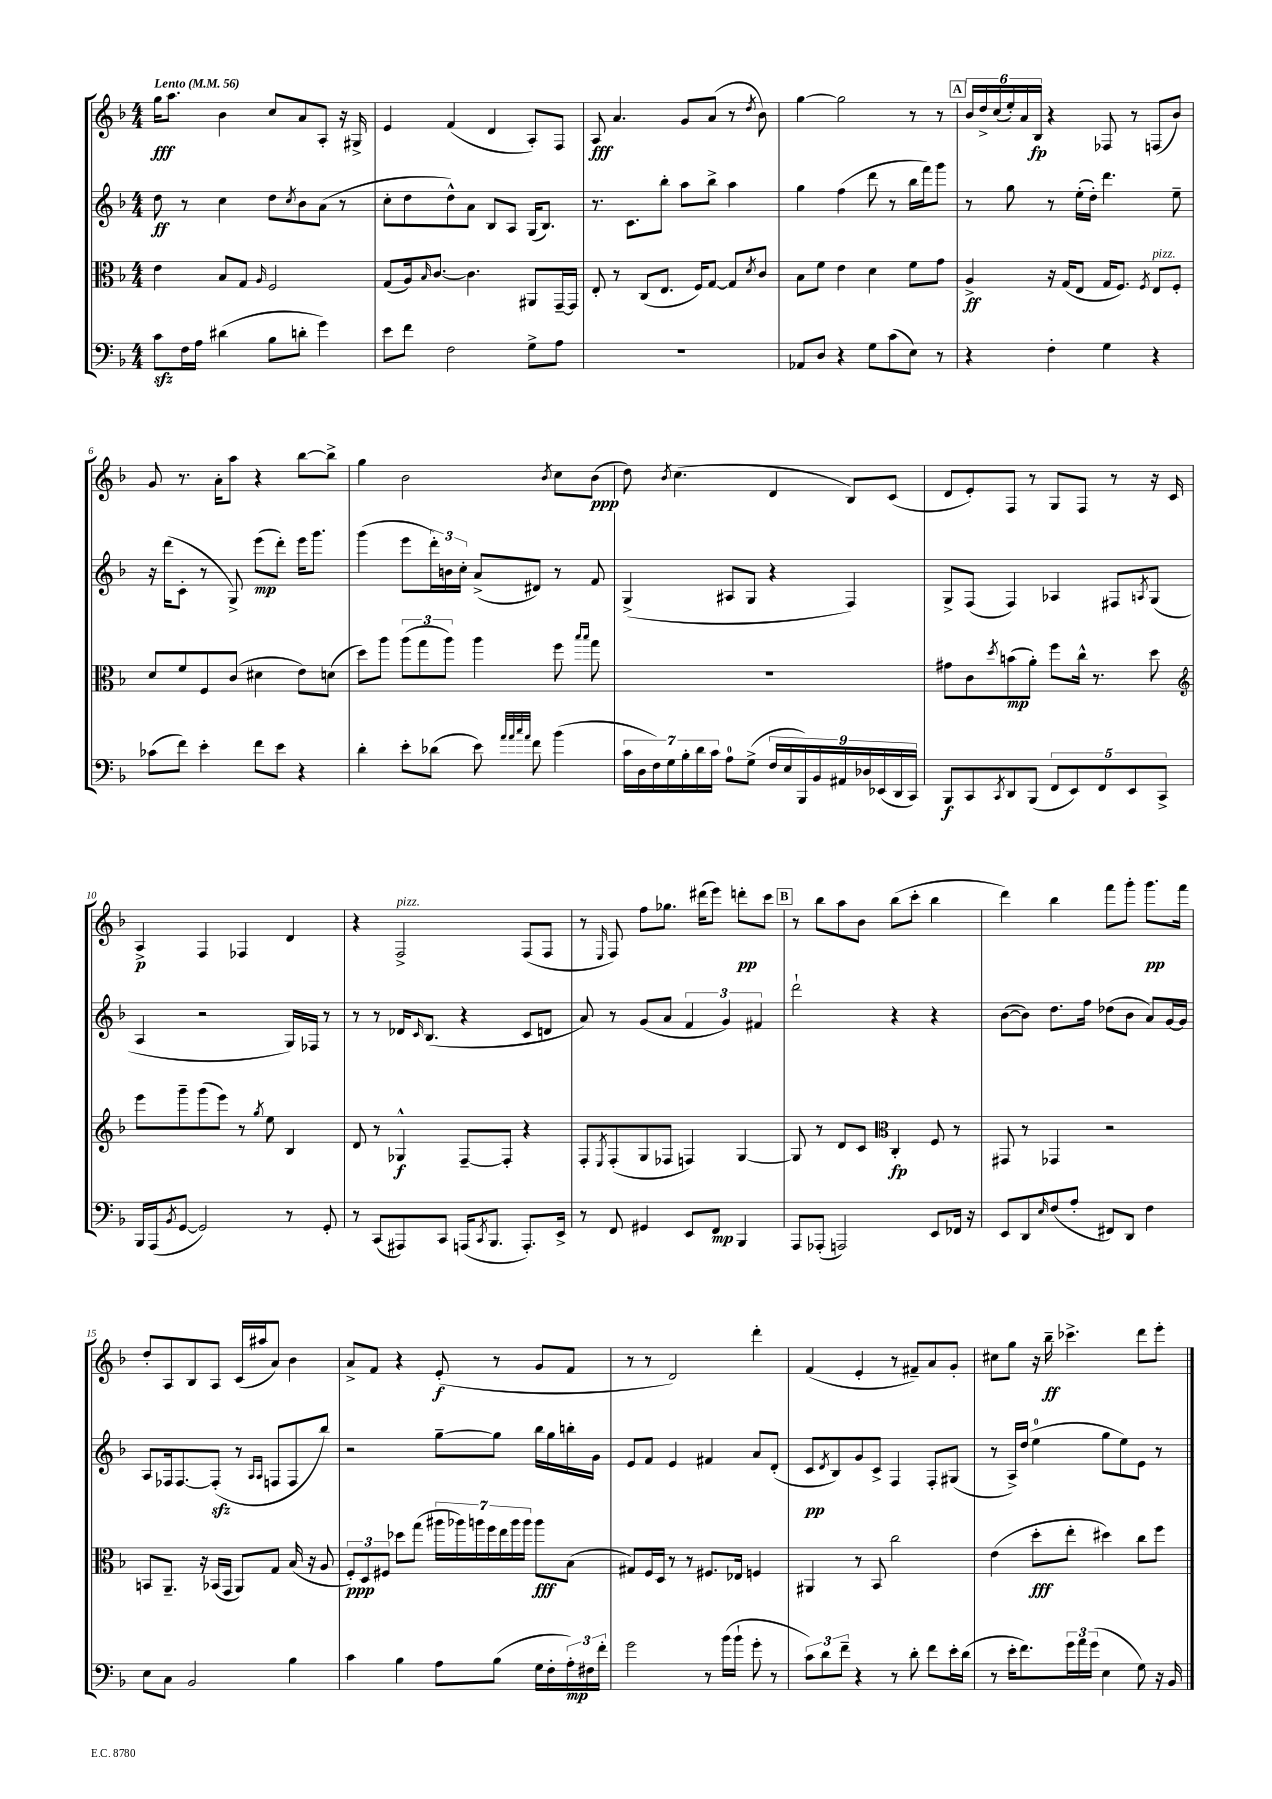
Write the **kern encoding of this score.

**kern	**dynam	**kern	**dynam	**kern	**dynam	**kern	**dynam
*part4	*part4	*part3	*part3	*part2	*part2	*part1	*part1
*staff4	*staff4	*staff3	*staff3	*staff2	*staff2	*staff1	*staff1
*clefF4	*	*clefC3	*	*clefG2	*	*clefG2	*
*k[b-]	*	*k[b-]	*	*k[b-]	*	*k[b-]	*
*M4/4	*	*M4/4	*	*M4/4	*	*M4/4	*
*MM56	*	*MM56	*	*MM56	*	*MM56	*
=1	=1	=1	=1	=1	=1	=1	=1
!	!	!	!	!	!	!LO:TX:a:B:t=Lento	!
8czz\L	.	4e\	.	8dd\	ff	16gg\KL	fff
.	.	.	.	.	.	8.aa\J	.
16F\L	.	.	.	8r	.	.	.
16A\JJ	.	.	.	.	.	.	.
(4d#X\	.	8B-/L	.	4cc\	.	4b-\	.
.	.	8G/J	.	.	.	.	.
.	.	16qqA/	.	.	.	.	.
8B-\L	.	2F/	.	8dd\L	.	8cc/L	.
.	.	.	.	8qcc/	.	.	.
8dn'\J	.	.	.	8b-\	.	8a/	.
4g\)	.	.	.	(8a\J	.	8A'/J	.
.	.	.	.	8r	.	16r	.
.	.	.	.	.	.	16G#X^/	.
=2	=2	=2	=2	=2	=2	=2	=2
8e\L	.	(8G/L	.	8cc'\L	.	4e/	.
8f\J	.	16A/k)	.	8dd\	.	.	.
.	.	16qqB-/	.	.	.	.	.
.	.	[8.c/J	.	.	.	.	.
2F\	.	.	.	8dd^^\)	.	(4f/	.
.	.	4.c\]	.	8a\J	.	.	.
.	.	.	.	8B-/L	.	4d/	.
.	.	.	.	8A/J	.	.	.
8G^\L	.	8AA#X/L	.	(16G/KL	.	8A'/L)	.
.	.	.	.	8.B-/J)	.	.	.
8A\J	.	[16GG~/L	.	.	.	8F/J	.
.	.	16GG/JJ]	.	.	.	.	.
=3	=3	=3	=3	=3	=3	=3	=3
1r	.	8E'/	.	8.r	.	8A/	fff
.	.	8r	.	.	.	4.a/	.
.	.	.	.	8.c\L	.	.	.
.	.	(8C/L	.	.	.	.	.
.	.	8.E/J	.	8bb-'\J	.	.	.
.	.	.	.	8aa\L	.	8g/L	.
.	.	16F/KL)	.	.	.	.	.
.	.	[8G/J	.	8bb-^\J	.	(8a/J	.
.	.	8G/L]	.	4aa\	.	8r	.
.	.	8qd/	.	.	.	8qdd/	.
.	.	8c/J	.	.	.	8b-\)	.
=4	=4	=4	=4	=4	=4	=4	=4
8AA-X/L	.	8B-\L	.	4gg\	.	[4gg\	.
8D/J	.	8f\J	.	.	.	.	.
4r	.	4e\	.	(4ff\	.	2gg\]	.
8G\L	.	4d\	.	8ddd\	.	.	.
(8c\	.	.	.	8r	.	.	.
8E\J)	.	8f\L	.	16bb-\LL	.	8r	.
.	.	.	.	16fff\J)	.	.	.
8r	.	8g\J	.	8ggg\J	.	8r	.
!!LO:REH:place=s1:t=A
=5	=5	=5	=5	=5	=5	=5	=5
4r	.	4A^/	ff	8r	.	24b-/LL	.
.	.	.	.	.	.	24dd^/	.
.	.	.	.	.	.	(24cc/	.
.	.	.	.	8gg\	.	24ee'/)	.
.	.	.	.	.	.	24a/	.
.	.	.	.	.	.	24B-/JJ	fp
4F'\	.	16r	.	8r	.	4r	.
.	.	(16G/KL	.	.	.	.	.
.	.	8E/J	.	(16ee'\LL	.	.	.
.	.	.	.	16dd'\JJ)	.	.	.
4G\	.	16G/KL	.	4.ddd\	.	8F-X/	.
.	.	8.F/J)	.	.	.	.	.
.	.	.	.	.	.	8r	.
.	.	8qF/	.	.	.	.	.
!	!	!LO:TX:a:i:t=pizz.	!	!	!	!	!
4r	.	8E/L	.	.	.	(8Fn/L	.
.	.	8F'/J	.	8ee~\	.	8b-/J)	.
!!LO:LB:g=z
=6	=6	=6	=6	=6	=6	=6	=6
(8c-X\L	.	8d/L	.	16r	.	8g/	.
.	.	.	.	(16ddd\KL	.	.	.
8f\J)	.	8f/	.	8c'\J	.	8.r	.
4e'\	.	8F/	.	8r	.	.	.
.	.	.	.	.	.	16a'\KL	.
.	.	(8c/J	.	8G^/)	.	8aa\J	.
8f\L	.	4d#X\	.	(8eee\L	mp	4r	.
8e\J	.	.	.	8ddd'\J)	.	.	.
4r	.	8e\L)	.	16eee\KL	.	[8bb-\L	.
.	.	.	.	8.ggg\J	.	.	.
.	.	(8dn\J	.	.	.	8bb-^\J]	.
=7	=7	=7	=7	=7	=7	=7	=7
4d'\	.	8dd\L)	.	(4ggg\	.	4gg\	.
.	.	8aa\J	.	.	.	.	.
8e'\L	.	(12aa\L	.	8eee\L	.	2b-\	.
.	.	12gg\	.	.	.	.	.
(8d-X\J	.	.	.	24ddd'\L)	.	.	.
.	.	12aa\J)	.	24bn\	.	.	.
.	.	.	.	24cc'\JJ	.	.	.
8e\)	.	4aa\	.	(8a^/L	.	.	.
32qqa/LLL	.	.	.	.	.	.	.
32qqa/	.	.	.	.	.	.	.
32qqcc/	.	.	.	.	.	.	.
32qqa/JJJ	.	.	.	.	.	.	.
8f\	.	.	.	8d#X/J)	.	.	.
.	.	.	.	.	.	8qb-/	.
(4b-\	.	8ff\	.	8r	.	8cc\L	.
.	.	16qqbb-/LL	.	.	.	.	.
.	.	16qqbb-/JJ	.	.	.	.	.
.	.	8gg\	.	8f/	.	(8b-\J	ppp
=8	=8	=8	=8	=8	=8	=8	=8
28c\LL	.	1r	.	(4G^/	.	8dd\)	.
28D\	.	.	.	.	.	.	.
28F\)	.	.	.	.	.	.	.
28G\	.	.	.	.	.	.	.
.	.	.	.	.	.	8qb-/	.
.	.	.	.	.	.	(4.cc\	.
28B-'\	.	.	.	.	.	.	.
28d\	.	.	.	.	.	.	.
28c\JJ	.	.	.	.	.	.	.
8A\L	.	.	.	8A#X/L	.	.	.
(8G^\J	.	.	.	8G/J	.	.	.
18F/LL	.	.	.	4r	.	4d/	.
18E/	.	.	.	.	.	.	.
18BBB-/)	.	.	.	.	.	.	.
18BB-/	.	.	.	.	.	.	.
18AA#X/	.	.	.	.	.	.	.
.	.	.	.	4F/)	.	8B-/L)	.
18D-X/	.	.	.	.	.	.	.
(18EE-X/	.	.	.	.	.	.	.
.	.	.	.	.	.	(8c/J	.
18DD/	.	.	.	.	.	.	.
18CC/JJ)	.	.	.	.	.	.	.
=9	=9	=9	=9	=9	=9	=9	=9
8BBB-/L	f	8g#X\L	.	8G^/L	.	8d/L	.
8CC/	.	8c\	.	(8F/J	.	8e'/)	.
8qCC/	.	8qdd/	.	.	.	.	.
8DD/	.	(8bn\	mp	4F/)	.	8F/J	.
(8BBB-/J	.	8a'\J)	.	.	.	8r	.
10FF/L	.	8ff\L	.	4A-X/	.	8G/L	.
10EE/)	.	.	.	.	.	.	.
.	.	16cc^^\Jk	.	.	.	8F/J	.
.	.	8.r	.	.	.	.	.
10FF/	.	.	.	.	.	.	.
.	.	.	.	8F#X/L	.	8r	.
10EE/	.	.	.	.	.	.	.
.	.	.	.	8qAn/	.	.	.
.	.	8dd\	.	(8G/J	.	16r	.
10CC^/J	.	.	.	.	.	.	.
.	.	.	.	.	.	16c/	.
!!LO:LB:g=z
=10	=10	=10	=10	=10	=10	=10	=10
*	*	*clefG2	*	*	*	*	*
16BBB-/LL	.	8eee\L	.	4A/	.	4A^/	p
(16AAA/J	.	.	.	.	.	.	.
8qBB-/	.	.	.	.	.	.	.
[8GG/J	.	8ggg~\	.	.	.	.	.
2GG/])	.	(8ggg\	.	2r	.	4F/	.
.	.	8eee\J)	.	.	.	.	.
.	.	8r	.	.	.	4F-X/	.
.	.	8qgg/	.	.	.	.	.
.	.	8ee\	.	.	.	.	.
8r	.	4B-/	.	16G/LL)	.	4d/	.
.	.	.	.	16F-X/JJ	.	.	.
8GG'/	.	.	.	8r	.	.	.
=11	=11	=11	=11	=11	=11	=11	=11
8r	.	8d/	.	8r	.	4r	.
(8CC/L	.	8r	.	8r	.	.	.
!	!	!	!	!	!	!LO:TX:a:i:t=pizz.	!
8AAA#X/)	.	4G-X^^/	f	16d-X/KL	.	2F^/	.
.	.	.	.	16qqc/	.	.	.
.	.	.	.	(8.B-/J	.	.	.
8CC/J	.	.	.	.	.	.	.
(16AAAn/KL	.	[8F~/L	.	4r	.	.	.
8qCC/	.	.	.	.	.	.	.
8.BBB-/J	.	.	.	.	.	.	.
.	.	8F'/J]	.	.	.	.	.
8.AAA'/L)	.	4r	.	8c/L	.	(8F/L	.
.	.	.	.	8dn/J	.	8F/J	.
16EE^/Jk	.	.	.	.	.	.	.
=12	=12	=12	=12	=12	=12	=12	=12
8r	.	8F'/L	.	8a/)	.	8r	.
.	.	8qE/	.	.	.	16qqE/	.
8FF/	.	(8F'/	.	8r	.	8F/)	.
4GG#X/	.	8G/	.	(8g/L	.	8ff\L	.
.	.	8F-X/J	.	8a/J	.	8.gg-X\J	.
8EE/L	.	4Fn/)	.	6f/	.	.	.
.	.	.	.	.	.	(16ddd#X\KL	.
8FF/J	mp	.	.	.	.	8eee\J)	.
.	.	.	.	6g/)	.	.	.
4BBB-/	.	[4G/	.	.	.	8dddn'\L	pp
.	.	.	.	6f#X/	.	.	.
.	.	.	.	.	.	8ccc\J	.
!!LO:REH:place=s1:t=B
=13	=13	=13	=13	=13	=13	=13	=13
8AAA/L	.	8G/]	.	2ddd`\	.	8r	.
(8AAA-X'/J	.	8r	.	.	.	8bb-\L	.
2AAAn/)	.	8d/L	.	.	.	8aa\	.
.	.	8c/J	.	.	.	8b-\J	.
*	*	*clefC3	*	*	*	*	*
.	.	4C'/	fp	4r	.	(8bb-\L	.
.	.	.	.	.	.	8ccc'\J	.
8EE/L	.	8F/	.	4r	.	4bb-\	.
16FF-X/Jk	.	8r	.	.	.	.	.
16r	.	.	.	.	.	.	.
=14	=14	=14	=14	=14	=14	=14	=14
8EE/L	.	8GG#X/	.	([8b-\L	.	4ddd\)	.
8DD/	.	8r	.	8b-\J])	.	.	.
16qqE/	.	.	.	.	.	.	.
(8F/	.	4GG-X/	.	8.dd\L	.	4bb-\	.
8A'/J	.	.	.	.	.	.	.
.	.	.	.	16ff\Jk	.	.	.
8FF#X/L)	.	2r	.	(8dd-X\L	.	8fff\L	.
8DD/J	.	.	.	8b-\J	.	8ggg'\J	.
4F\	.	.	.	8a/L)	.	8.ggg\L	pp
.	.	.	.	[16g/L	.	.	.
.	.	.	.	16g/JJ]	.	16fff\Jk	.
!!LO:LB:g=z
=15	=15	=15	=15	=15	=15	=15	=15
8E\L	.	8BBn/L	.	8A/L	.	8dd'/L	.
8C\J	.	8.AA~/J	.	16F-X/k	.	8A/	.
.	.	.	.	[8.F-/	.	.	.
2BB-/	.	.	.	.	.	8B-/	.
.	.	16r	.	.	.	.	.
.	.	(16BB-X/LL	.	(8F-zz'/J]	.	8A/J	.
.	.	16GG/JJ	.	.	.	.	.
.	.	8AA/L)	.	8r	.	(16c/LL	.
.	.	.	.	.	.	16aa#X/J	.
.	.	.	.	16qqA/LL	.	.	.
.	.	.	.	16qqA/JJ	.	.	.
.	.	8G/J	.	8Fn/L	.	8a/J)	.
4B-\	.	(16B-/	.	8F/	.	4b-\	.
.	.	16r	.	.	.	.	.
.	.	8A/	.	8bb-/J)	.	.	.
=16	=16	=16	=16	=16	=16	=16	=16
4c\	.	12F'/L)	ppp	2r	.	8a^/L	.
.	.	12D/	.	.	.	.	.
.	.	.	.	.	.	8f/J	.
.	.	12F#X/J	.	.	.	.	.
4B-\	.	8dd-X\L	.	.	.	4r	.
.	.	(8gg\J	.	.	.	.	.
8A\L	.	28aa#X\LL	.	[8gg~\L	.	(8e'/	f
.	.	28aa-X\)	.	.	.	.	.
.	.	28aan\	.	.	.	.	.
.	.	28ff\	.	.	.	.	.
(8B-\J	.	.	.	8gg\J]	.	8r	.
.	.	28ee\	.	.	.	.	.
.	.	28aa\	.	.	.	.	.
.	.	28aa\JJ	.	.	.	.	.
16G\LL	.	8aa\L	fff	16bb-\LL	.	8g/L	.
16F'\	.	.	.	16gg\	.	.	.
24A'\)	mp	(8B-\J	.	16bbn'\	.	8f/J	.
24F#X\	.	.	.	.	.	.	.
.	.	.	.	16g\JJ	.	.	.
24f'\JJ	.	.	.	.	.	.	.
=17	=17	=17	=17	=17	=17	=17	=17
2g\	.	8G#X/L)	.	8e/L	.	8r	.
.	.	16F/L	.	8f/J	.	8r	.
.	.	16D/JJ	.	.	.	.	.
.	.	8r	.	4e/	.	2d/)	.
.	.	8r	.	.	.	.	.
8r	.	8.F#X/L	.	4f#X/	.	.	.
(16b-\LL	.	.	.	.	.	.	.
16b-`\JJ	.	16E-X/Jk	.	.	.	.	.
8g'\	.	4Fn/	.	8a/L	.	4ddd'\	.
8r	.	.	.	(8d'/J	.	.	.
=18	=18	=18	=18	=18	=18	=18	=18
12c\L)	.	4AA#X/	.	8c/L	pp	(4f/	.
12d\	.	.	.	.	.	.	.
.	.	.	.	8qd/	.	.	.
.	.	.	.	8B-/)	.	.	.
12f~\J	.	.	.	.	.	.	.
4r	.	8r	.	8g/	.	4e'/	.
.	.	8BB-/	.	8c^/J	.	.	.
8r	.	2cc\	.	4F/	.	8r	.
8d'\	.	.	.	.	.	8f#X~/L)	.
8f\L	.	.	.	8F'/L	.	8a/	.
16e'\L	.	.	.	(8G#X/J	.	8g'/J	.
(16d\JJ	.	.	.	.	.	.	.
=19	=19	=19	=19	=19	=19	=19	=19
8r	.	(4e\	.	8r	.	8cc#X\L	.
16e'\KL	.	.	.	16A^/LL)	.	8gg\J	.
8.f\)	.	.	.	(16dd/JJ	.	.	.
.	.	8dd'\L	fff	4ee\	.	16r	.
.	.	.	.	.	.	16bb-~\	ff
24g\L	.	8ee'\J	.	.	.	4.ccc-X^\	.
24a\	.	.	.	.	.	.	.
(24g\JJ	.	.	.	.	.	.	.
4E\	.	4dd#X\)	.	8gg\L	.	.	.
.	.	.	.	8ee\)	.	.	.
8G\)	.	8cc\L	.	8e\J	.	8ddd\L	.
16r	.	8ff\J	.	8r	.	8eee'\J	.
16BB-/	.	.	.	.	.	.	.
==	==	==	==	==	==	==	==
*-	*-	*-	*-	*-	*-	*-	*-
